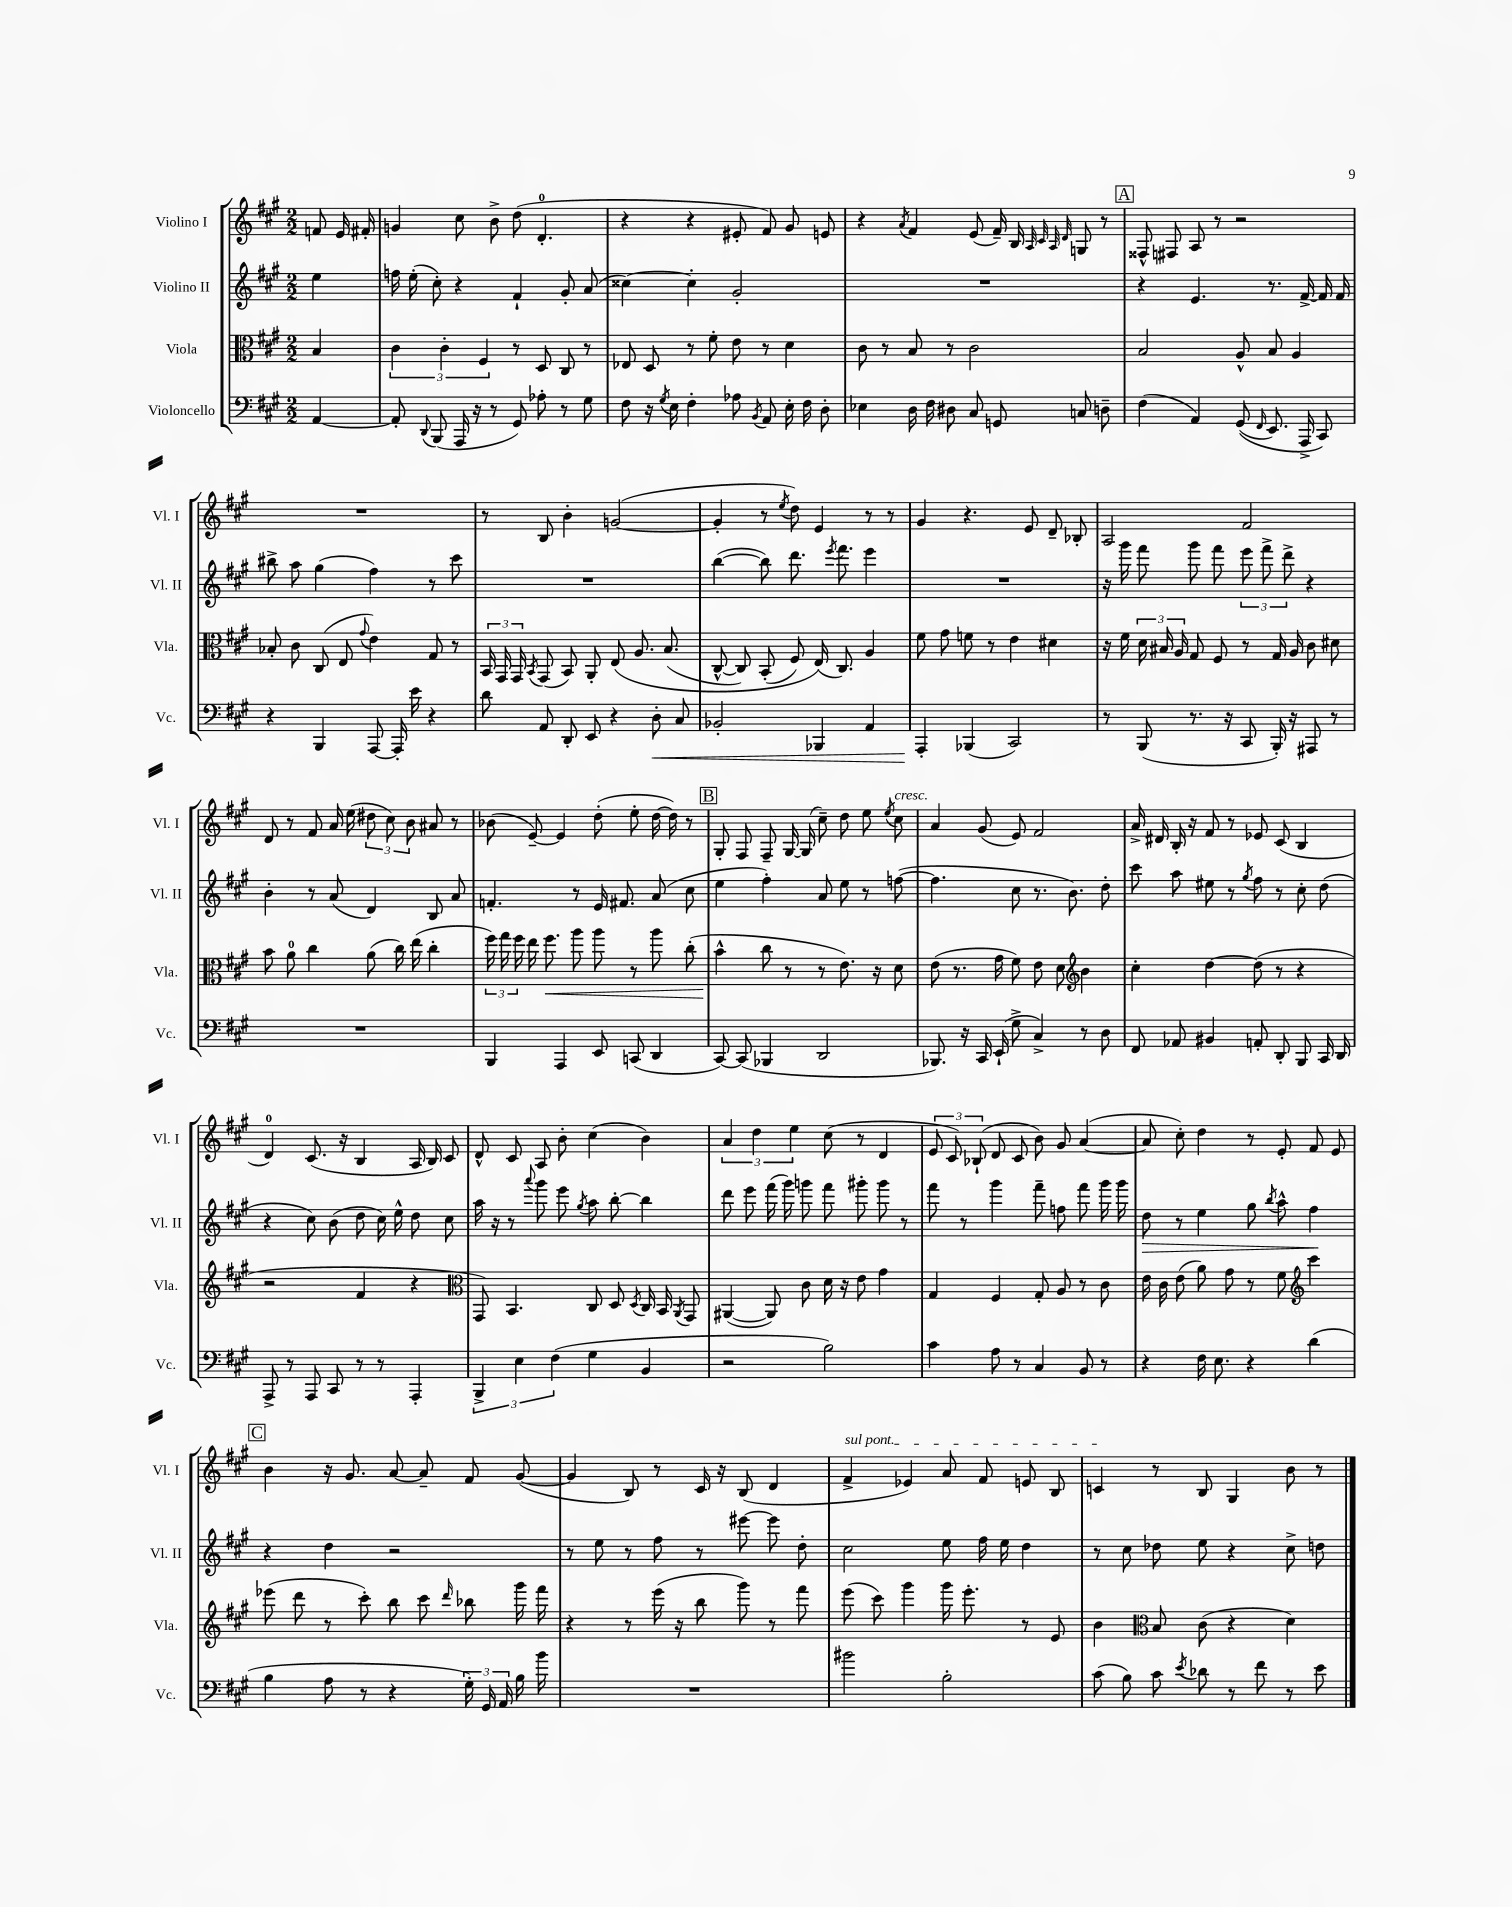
<<
\new StaffGroup <<
\new Staff = "s0" \with { instrumentName = "Violino I" shortInstrumentName = "Vl. I" } {
    \clef treble \key a \major \numericTimeSignature \time 2/2 \partial 4
    \autoBeamOff f'8 e'16 fis'16-. |
    g'4 cis''8 b'8-> d''8( d'4.-0-. |
    r4 r4 eis'8-. fis'8) gis'8 e'8 |
    r4 \acciaccatura { a'8 } fis'4 e'8( fis'16--) b16 \grace { a32 cis'32 a32 d'32 } g8 r8 |
    \mark \markup { \box "A" } fisis8-^ fis8 a8 r8 r2 |
    R1 |
    r8 b8 b'4-. g'2~( |
    g'4-. r8 \acciaccatura { e''8 } d''8) e'4 r8 r8 |
    gis'4 r4. e'8 d'8-- bes8-. |
    a2 fis'2 |
    d'8 r8 fis'8 a'16 e''16( \tuplet 3/2 { dis''8 cis''8) b'8 } ais'8 r8 |
    bes'8( e'8~--) e'4 d''8-.( e''8-. d''16~ d''16) r8 |
    \mark \markup { \box "B" } gis8-. fis8 fis8-- gis16~ gis16( cis''8--) d''8 e''8 \acciaccatura { e''8 } cis''8^\markup { \italic "cresc." } |
    a'4 gis'8( e'8) fis'2 |
    a'16-> dis'16 b16-. r16 fis'8 r8 ees'8 cis'8( b4 |
    d'4-0) cis'8.( r16 b4 a16 b16) cis'8 |
    d'8-^ cis'8 a8 b'8-. cis''4( b'4) |
    \tuplet 3/2 { a'4 d''4 e''4 } cis''8( r8 d'4 |
    \tuplet 3/2 { e'8 cis'8) bes8-!( } d'8 cis'8 b'8) gis'8 a'4~( |
    a'8 cis''8-.) d''4 r8 e'8-. fis'8 e'8 |
    \mark \markup { \box "C" } b'4 r16 gis'8. a'8~ a'8-- fis'8 gis'8~( |
    gis'4 b8) r8 cis'16 r16 b8( d'4 |
    \once \override TextSpanner.bound-details.left.text = \markup { \italic "sul pont." } fis'4->\startTextSpan ees'4) a'8 fis'8 e'8 b8 |
    c'4\stopTextSpan r8 b8 gis4 b'8 r8 \bar "|." |
}
\new Staff = "s1" \with { instrumentName = "Violino II" shortInstrumentName = "Vl. II" } {
    \clef treble \key a \major \numericTimeSignature \time 2/2 \partial 4
    \autoBeamOff e''4 |
    f''16 e''16-.( cis''8-.) r4 fis'4-! gis'8-. a'8( |
    cisis''4~) cisis''4-. gis'2-. |
    R1 |
    \mark \markup { \box "A" } r4 e'4. r8. fis'16~-> fis'16 fis'16 |
    bis''8-> a''8 gis''4( fis''4) r8 cis'''8 |
    R1 |
    b''4~( b''8) d'''8. \acciaccatura { e'''8 } fis'''8. e'''4 |
    R1 |
    r16 gis'''16 fis'''8 gis'''8 fis'''8 \tuplet 3/2 { e'''8 fis'''8-> d'''8-> } r4 |
    b'4-. r8 a'8( d'4) b8 a'8 |
    f'4.-. r8 e'16 fis'8. a'8( cis''8 |
    \mark \markup { \box "B" } e''4 fis''4-.) a'8 e''8 r8 f''8~( |
    f''4. cis''8 r8. b'8.) d''8-. |
    cis'''8 a''8 eis''8 r8 \acciaccatura { gis''8 } fis''8 r8 cis''8-. d''8( |
    r4 cis''8) b'8( d''8 cis''16) e''16-^ d''8 cis''8 |
    a''16 r16 r8 \appoggiatura { a'''8 } gis'''8 e'''8 \acciaccatura { gis''8 } a''8 b''8~-. b''4 |
    d'''8 e'''8 fis'''16( gis'''16) g'''8 fis'''8 gis'''8-. gis'''8 r8 |
    fis'''8 r8 gis'''4 fis'''8-- f''8 fis'''8 gis'''16 gis'''16 |
    d''8\> r8 e''4 gis''8 \acciaccatura { b''8 } a''8-^ fis''4\! |
    \mark \markup { \box "C" } r4 d''4 r2 |
    r8 e''8 r8 fis''8 r8 eis'''8~ eis'''8 d''8-. |
    cis''2 e''8 fis''16 e''16 d''4 |
    r8 cis''8 des''8 e''8 r4 cis''8-> d''8 \bar "|." |
}
\new Staff = "s2" \with { instrumentName = "Viola" shortInstrumentName = "Vla." } {
    \clef alto \key a \major \numericTimeSignature \time 2/2 \partial 4
    \autoBeamOff b4 |
    \tuplet 3/2 { cis'4 cis'4-. fis4 } r8 d8 cis8 r8 |
    ees8 d8 r8 fis'8-. e'8 r8 d'4 |
    cis'8 r8 b8 r8 cis'2 |
    \mark \markup { \box "A" } b2 a8-^ b8 a4 |
    bes8-. cis'8 cis8( e8 \appoggiatura { gis'8 } e'4) gis8 r8 |
    \tuplet 3/2 { b,16 gis,16 gis,16 } \acciaccatura { b,8 } gis,8( b,8) a,8-. e8\( a8. b8.( |
    cis8~-^ cis8) b,8-.( fis8) e16(\) cis8.) a4 |
    fis'8 gis'8 f'8 r8 e'4 dis'4 |
    r16 fis'16 \tuplet 3/2 { d'16 bis16 a16 } gis8 fis8 r8 gis16 a16 cis'8 dis'8 |
    b'8 a'8-0 cis''4 a'8( cis''16) e''16( cis''4-. |
    \tuplet 3/2 { fis''16) gis''16 fis''16 } e''16 fis''8.\< a''8 a''8 r8 a''8 cis''8-.( |
    \mark \markup { \box "B" } b'4-^\! cis''8 r8 r8 e'8.) r16 d'8 |
    e'8( r8. gis'16 fis'8) e'8 d'8 \clef treble b'4 |
    cis''4-. d''4~ d''8( r8 r4 |
    r2 fis'4 r4 |
    \clef alto gis,8) b,4. cis8 d8 \acciaccatura { d8 } cis16 b,16 \acciaccatura { a,8 } gis,8 |
    ais,4~( ais,8) cis'8 d'16 r16 e'8 gis'4 |
    gis4 fis4 gis8-. a8 r8 cis'8 |
    e'16 cis'16 e'8( a'8) gis'8 r8 fis'8 \clef treble cis'''4 |
    \mark \markup { \box "C" } ees'''8( d'''8 r8 cis'''8-.) b''8 cis'''8 \grace { d'''16 } bes''8 gis'''16 fis'''16 |
    r4 r8 e'''16( r16 b''8 gis'''8) r8 fis'''8 |
    e'''8( cis'''8) gis'''4 gis'''16 e'''8.-. r8 e'8 |
    b'4 \clef alto b8 cis'8( r4 d'4) \bar "|." |
}
\new Staff = "s3" \with { instrumentName = "Violoncello" shortInstrumentName = "Vc." } {
    \clef bass \key a \major \numericTimeSignature \time 2/2 \partial 4
    \autoBeamOff a,4~ |
    a,8-. \appoggiatura { d,8 } b,,8( a,,16 r16 r8 gis,8) aes8-. r8 gis8 |
    fis8 r16 \acciaccatura { gis8 } e16 fis4-. aes8 \acciaccatura { b,8 } a,8 e16-. fis16 d8-. |
    ees4 d16 fis16 dis8 cis8 g,8 c8 d8-- |
    \mark \markup { \box "A" } fis4( a,4) gis,8(\( \grace { fis,16 } e,8.) a,,16-> cis,8\) |
    r4 b,,4 a,,8~ a,,16-. e'16 r4 |
    d'8 a,8 d,8-. e,8 r4 d8-.\< cis8 |
    bes,2-. bes,,4 a,4 |
    a,,4-.\! bes,,4( cis,2) |
    r8 b,,8( r8. r16 cis,8 b,,16-.) r16 ais,,8 r8 |
    R1 |
    b,,4 a,,4 e,8 c,8( d,4 |
    \mark \markup { \box "B" } cis,8~) cis,8( bes,,4 d,2 |
    bes,,8.) r16 cis,16 e,16-!( gis8-> cis4->) r8 d8 |
    fis,8 aes,8 bis,4 a,8-. d,8-. b,,8 cis,16 d,16 |
    a,,8-> r8 a,,8 cis,8 r8 r8 a,,4-. |
    \tuplet 3/2 { b,,4-> e4 fis4( } gis4 b,4 |
    r2 b2) |
    cis'4 a8 r8 cis4 b,8 r8 |
    r4 fis16 e8. r4 d'4( |
    \mark \markup { \box "C" } b4 a8 r8 r4 \tuplet 3/2 { gis16-.) gis,16 a,16 } b16 b'16 |
    R1 |
    bis'2 b2-. |
    cis'8( b8) cis'8 \acciaccatura { e'8 } des'8 r8 fis'8 r8 e'8 \bar "|." |
}
>>
>>
\layout { \context { \Score \remove "Bar_number_engraver" } }
